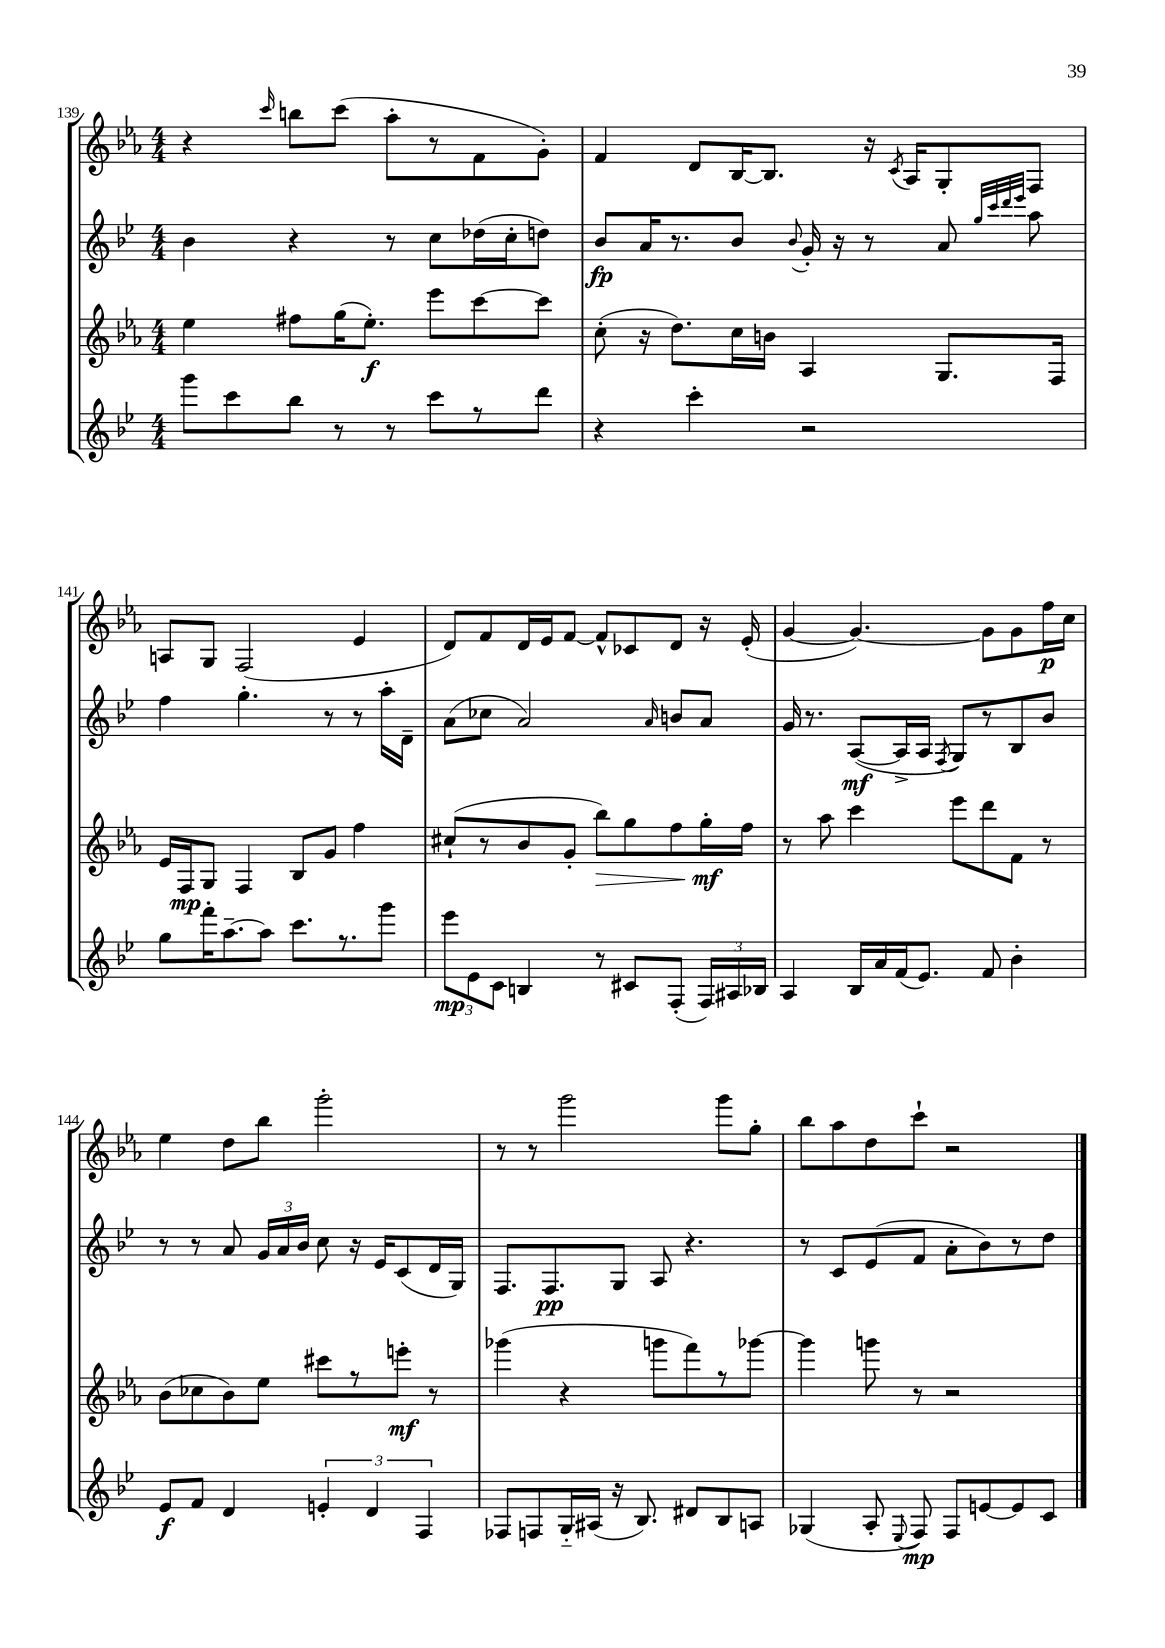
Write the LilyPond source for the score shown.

<<
\new StaffGroup <<
\new Staff = "s0" {
    \clef treble \key ees \major \numericTimeSignature \time 4/4
    \autoBeamOff r4 \grace { c'''16 } b''8[ c'''8]( aes''8[-. r8 f'8 g'8]-.) |
    f'4 d'8[ bes16~ bes8.] r16 \acciaccatura { c'8 } aes16[ g8-. f8] |
    a8[ g8] f2( ees'4 |
    d'8[) f'8 d'16 ees'16 f'8]~ f'8[-^ ces'8 d'8] r16 ees'16-.( |
    g'4~ g'4.~) g'8[ g'8 f''16\p c''16] |
    ees''4 d''8[ bes''8] g'''2-. |
    r8 r8 g'''2 g'''8[ g''8]-. |
    bes''8[ aes''8 d''8 c'''8]-! r2 \bar "|." |
}
\new Staff = "s1" {
    \clef treble \key bes \major \numericTimeSignature \time 4/4
    \autoBeamOff bes'4 r4 r8 c''8[ des''16( c''16-. d''8]) |
    bes'8[\fp a'16 r8. bes'8] \appoggiatura { bes'8 } g'16-. r16 r8 a'8 \grace { g''32[ c'''32 d'''32 ees'''32] } a''8 |
    f''4 g''4.-. r8 r8 a''16[-. d'16]-- |
    a'8[( ces''8] a'2) \grace { a'16 } b'8[ a'8] |
    g'16 r8. a8[~\mf( a16-> a16] \acciaccatura { f8 } g8[) r8 bes8 bes'8] |
    r8 r8 a'8 \tuplet 3/2 { g'16[ a'16 bes'16] } c''8 r16 ees'16[ c'8( d'16 g16]) |
    f8.[ f8.\pp g8] a8 r4. |
    r8 c'8[ ees'8( f'8] a'8[-. bes'8) r8 d''8] \bar "|." |
}
\new Staff = "s2" {
    \clef treble \key ees \major \numericTimeSignature \time 4/4
    \autoBeamOff ees''4 fis''8[ g''16( ees''8.]-.\f) ees'''8[ c'''8~ c'''8] |
    c''8-.( r16 d''8.[) c''16 b'16] aes4 g8.[ f16] |
    ees'16[ f16\mp g8] f4 bes8[ g'8] f''4 |
    cis''8[-!( r8 bes'8 g'8]-. bes''8[\>) g''8 f''8 g''16-.\mf\! f''16] |
    r8 aes''8 c'''4 ees'''8[ d'''8 f'8] r8 |
    bes'8[( ces''8 bes'8) ees''8] cis'''8[ r8 e'''8]-.\mf r8 |
    ges'''4( r4 g'''8[ f'''8) r8 ges'''8]~ |
    ges'''4 g'''8 r8 r2 \bar "|." |
}
\new Staff = "s3" {
    \clef treble \key bes \major \numericTimeSignature \time 4/4
    \autoBeamOff g'''8[ c'''8 bes''8] r8 r8 c'''8[ r8 d'''8] |
    r4 c'''4-. r2 |
    g''8[ f'''16-. a''8.~-- a''8] c'''8.[ r8. g'''8] |
    \tuplet 3/2 { ees'''8[\mp ees'8 c'8] } b4 r8 cis'8[ f8]-.( \tuplet 3/2 { f16[) ais16 bes16] } |
    a4 bes16[ a'16 f'16( ees'8.]) f'8 bes'4-. |
    ees'8[\f f'8] d'4 \tuplet 3/2 { e'4-. d'4 f4 } |
    fes8[ f8 g16-_ ais16]( r16 bes8.) dis'8[ bes8 a8] |
    ges4( a8-. \appoggiatura { ees8 } f8\mp) f8[ e'8~ e'8 c'8] \bar "|." |
}
>>
>>
\layout { \context { \Score currentBarNumber = #139 } }
